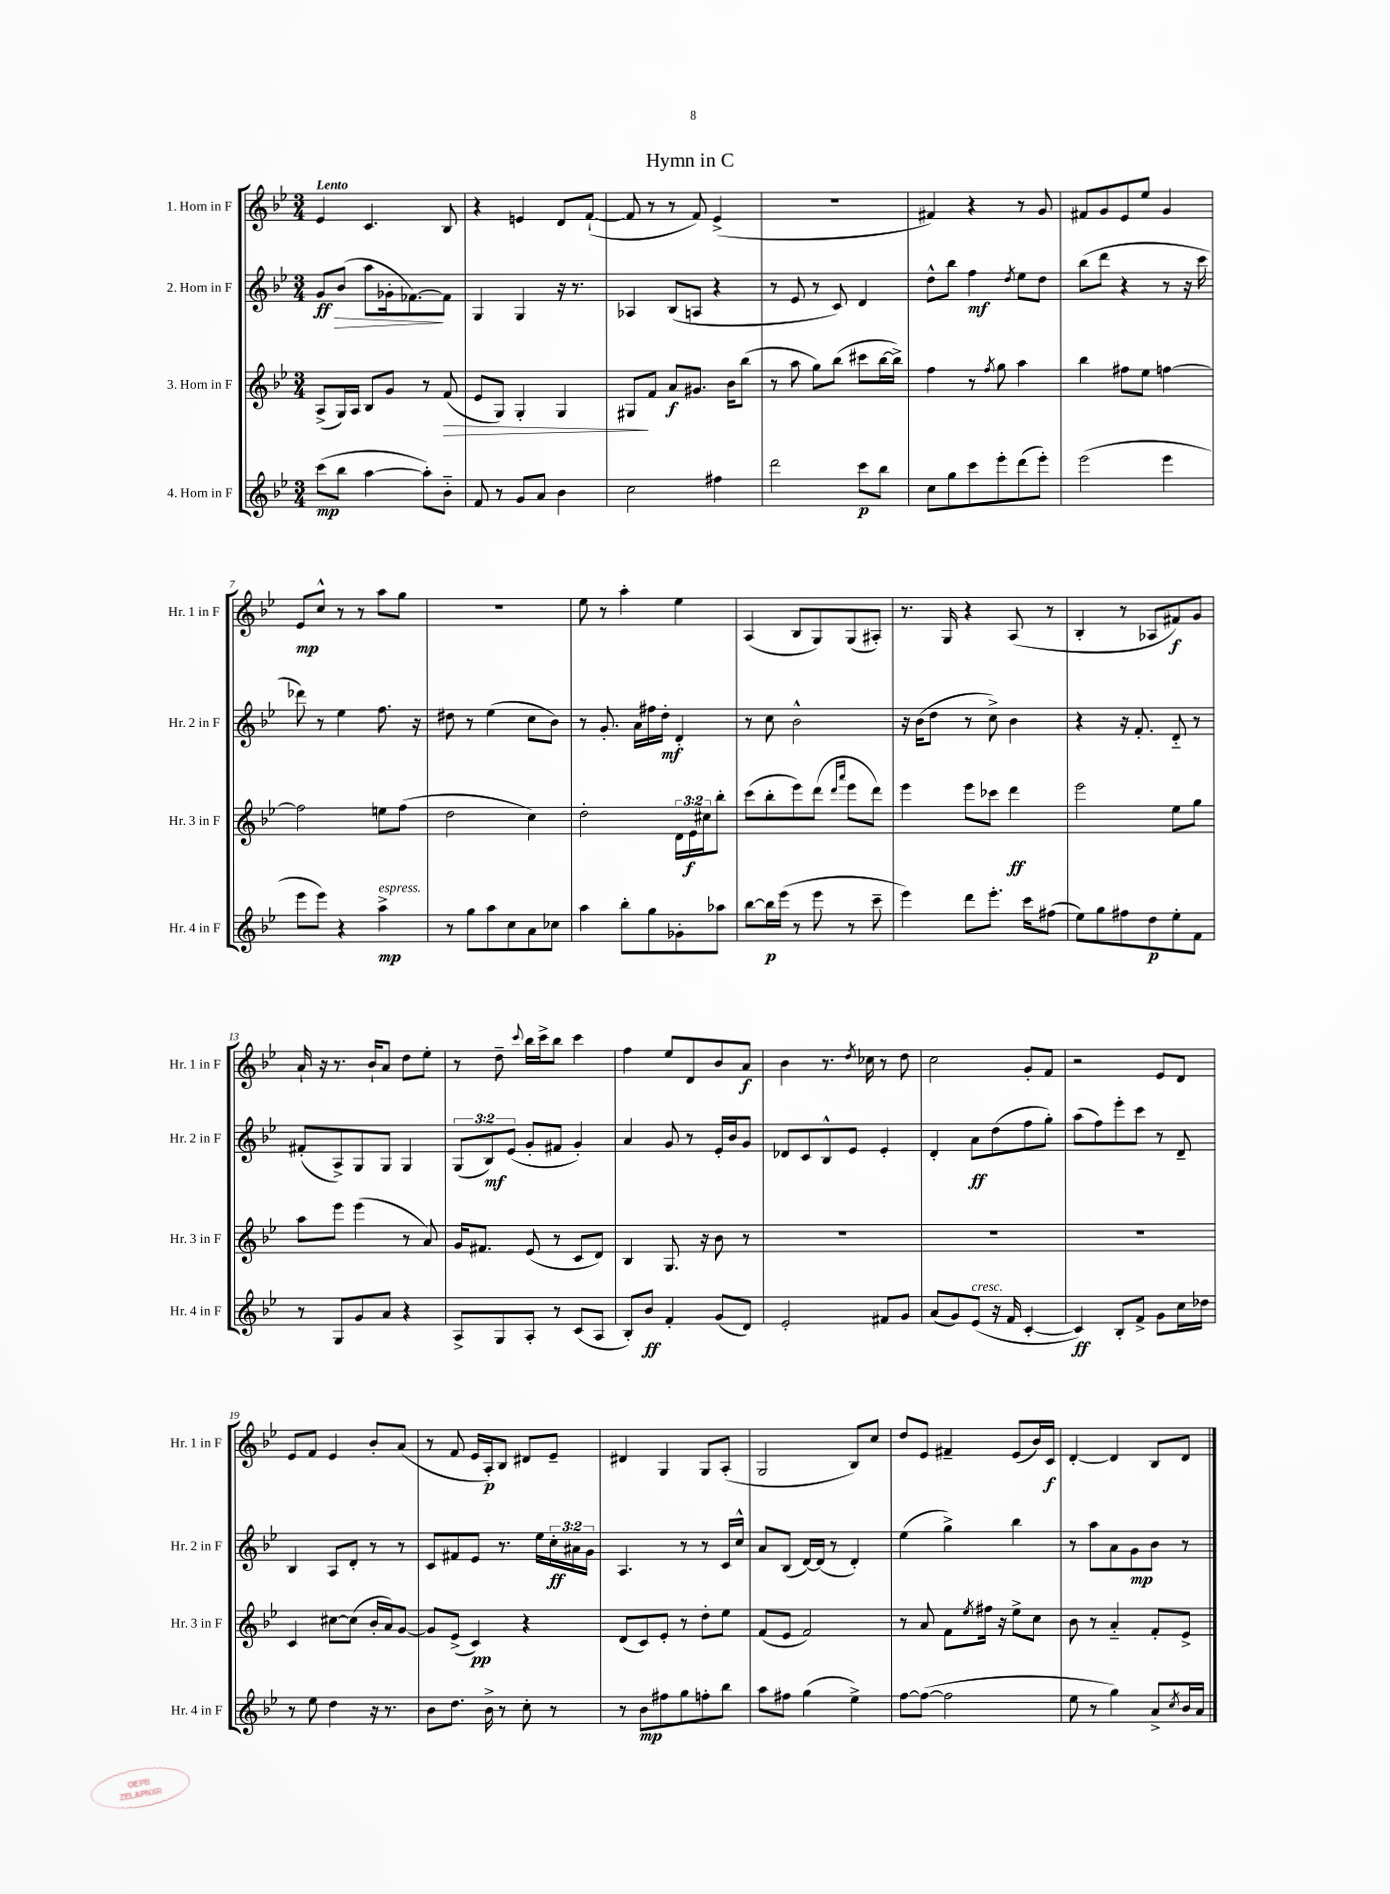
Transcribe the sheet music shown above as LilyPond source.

\header { title = "Hymn in C" }
<<
\new StaffGroup <<
\new Staff = "s0" \with { instrumentName = "1. Horn in F" shortInstrumentName = "Hr. 1 in F" } {
    \clef treble \key bes \major \numericTimeSignature \time 3/4 \tempo "Lento"
    ees'4 c'4. bes8 |
    r4 e'4 d'8 f'8~-!( |
    f'8 r8 r8 f'8) ees'4->( |
    R2. |
    fis'4) r4 r8 g'8 |
    fis'8 g'8 ees'8 ees''8 g'4 |
    ees'8\mp c''8-^ r8 r8 a''8 g''8 |
    R2. |
    ees''8 r8 a''4-. ees''4 |
    a4( bes8 g8) g8( ais8-.) |
    r8. g16 r4 a8( r8 |
    bes4-. r8 aes8 fis'8\f) g'8 |
    a'16-! r16 r8. bes'16-! a'8 d''8 ees''8-. |
    r8 d''8-- \appoggiatura { c'''8 } bes''16 c'''16-> bes''8 c'''4 |
    f''4 ees''8 d'8 bes'8 a'8\f |
    bes'4 r8. \acciaccatura { d''8 } ces''16 r8 d''8 |
    c''2 g'8-. f'8 |
    r2 ees'8 d'8 |
    ees'8 f'8 ees'4 bes'8-. a'8( |
    r8 f'8 ees'16 a16-.\p) bes8 dis'8 ees'8-- |
    dis'4 g4 g8 a8-.( |
    g2 bes8) c''8 |
    d''8 ees'8 fis'4-- ees'8( bes'16) c'16\f |
    d'4~-. d'4 bes8 d'8 \bar "|." |
}
\new Staff = "s1" \with { instrumentName = "2. Horn in F" shortInstrumentName = "Hr. 2 in F" } {
    \clef treble \key bes \major \numericTimeSignature \time 3/4 \override Staff.TupletNumber.text = #tuplet-number::calc-fraction-text
    g'8\ff\> bes'8( a''8 ges'16-. fes'8.~\!) fes'8 |
    g4 g4 r16 r8. |
    aes4 bes8( a8 r4 |
    r8 ees'8 r8 c'8) d'4 |
    d''8-^ bes''8 f''4\mf \acciaccatura { d''8 } ees''8 d''8 |
    bes''8( d'''8 r4 r8 r16 c'''16 |
    des'''8) r8 ees''4 f''8. r16 |
    dis''8 r8 ees''4( c''8 bes'8) |
    r8 g'8.-. a'16 fis''16 d''16-.\mf d'4-. |
    r8 c''8 bes'2-^ |
    r16 bes'16( d''8 r8 c''8->) bes'4 |
    r4 r16 f'8.-. d'8-_ r8 |
    fis'8-.( a8->) g8 g8 g4 |
    \tuplet 3/2 { g8( bes8\mf) ees'8( } g'8-. fis'8 g'4-.) |
    a'4 g'8 r8 ees'16-. bes'16 g'8 |
    des'8 c'8 bes8-^ ees'8 ees'4-. |
    d'4-. a'8\ff d''8( f''8 g''8-.) |
    a''8( f''8) ees'''8-. c'''8 r8 d'8-- |
    bes4 a8 d'8-. r8 r8 |
    c'8 fis'8 ees'8 r8. ees''16 \tuplet 3/2 { c''16-.\ff ais'16 g'16 } |
    a4. r8 r8 c'16 c''16-^ |
    a'8 bes8( d'16~) d'16( r8 d'4-.) |
    ees''4( g''4->) bes''4 |
    r8 a''8 a'8 g'8\mp bes'8 r8 \bar "|." |
}
\new Staff = "s2" \with { instrumentName = "3. Horn in F" shortInstrumentName = "Hr. 3 in F" } {
    \clef treble \key bes \major \numericTimeSignature \time 3/4 \override Staff.TupletNumber.text = #tuplet-number::calc-fraction-text
    a8->( g16) a16 bes8 g'8 r8 f'8\>( |
    ees'8 g8) g4-. g4 |
    gis8\! f'8 a'8\f gis'8. bes'16 bes''8( |
    r8 a''8 g''8) bes''8( cis'''8 bes''16~ bes''16->) |
    f''4 r8 \acciaccatura { f''8 } g''8 a''4 |
    bes''4 fis''8 ees''8 f''4~ |
    f''2 e''8 f''8( |
    d''2 c''4) |
    d''2-. \tuplet 3/2 { d'16 ees'16\f cis''16 } bes''8-. |
    c'''8( bes''8-. ees'''8) d'''8( \grace { d'''16 a'''16 } ees'''8 d'''8) |
    ees'''4 ees'''8 ces'''8 d'''4\ff |
    ees'''2 ees''8 g''8 |
    a''8 ees'''8 ees'''4( r8 a'8) |
    g'16 fis'8. ees'8( r8 c'8 d'8) |
    bes4 g8. r16 bes'8 r8 |
    R2. |
    R2. |
    R2. |
    c'4 cis''8~ cis''8( bes'16-. a'16) g'8~ |
    g'8 ees'8->( c'4\pp) r4 |
    d'8( c'8) ees'8-. r8 d''8-. ees''8 |
    f'8( ees'8 f'2) |
    r8 a'8 f'8 \acciaccatura { ees''8 } fis''16 r16 ees''8-> c''8 |
    bes'8 r8 a'4-_ f'8-. ees'8-> \bar "|." |
}
\new Staff = "s3" \with { instrumentName = "4. Horn in F" shortInstrumentName = "Hr. 4 in F" } {
    \clef treble \key bes \major \numericTimeSignature \time 3/4
    c'''8\mp( bes''8 a''4~ a''8-.) bes'8-_ |
    f'8 r8 g'8 a'8 bes'4 |
    c''2 fis''4 |
    d'''2 c'''8\p bes''8 |
    c''8 g''8 c'''8 ees'''8-. d'''8( ees'''8-.) |
    ees'''2( ees'''4 |
    ees'''8 ees'''8) r4 a''4->\mp^\markup { \italic "espress." } |
    r8 g''8 a''8 c''8 a'8 ces''8 |
    a''4 bes''8-. g''8 ges'8-. aes''8 |
    bes''8~ bes''16\p ees'''16( r8 ees'''8 r8 c'''8-- |
    ees'''4) d'''8 ees'''8.-. c'''16 fis''8( |
    ees''8) g''8 fis''8 d''8\p ees''8-. f'8 |
    r8 g8 g'8 a'8 r4 |
    a8-> g8 a8-. r8 c'8( a8 |
    bes8-.) bes'8\ff f'4-. g'8( d'8) |
    ees'2-. fis'8 g'8 |
    a'8( g'8) ees'8^\markup { \italic "cresc." }( r16 f'16 c'4~-. |
    c'4\ff) bes8-. f'8-> g'8 c''16 des''16 |
    r8 ees''8 d''4 r16 r8. |
    bes'8 d''8. bes'16-> r8 c''8-. r8 |
    r8 bes'8\mp fis''8 g''8 f''8-. bes''8 |
    a''8 fis''8 g''4( ees''4->) |
    f''8~ f''8~( f''2 |
    ees''8 r8 g''4) a'8-> \acciaccatura { c''8 } bes'16 a'16 \bar "|." |
}
>>
>>
